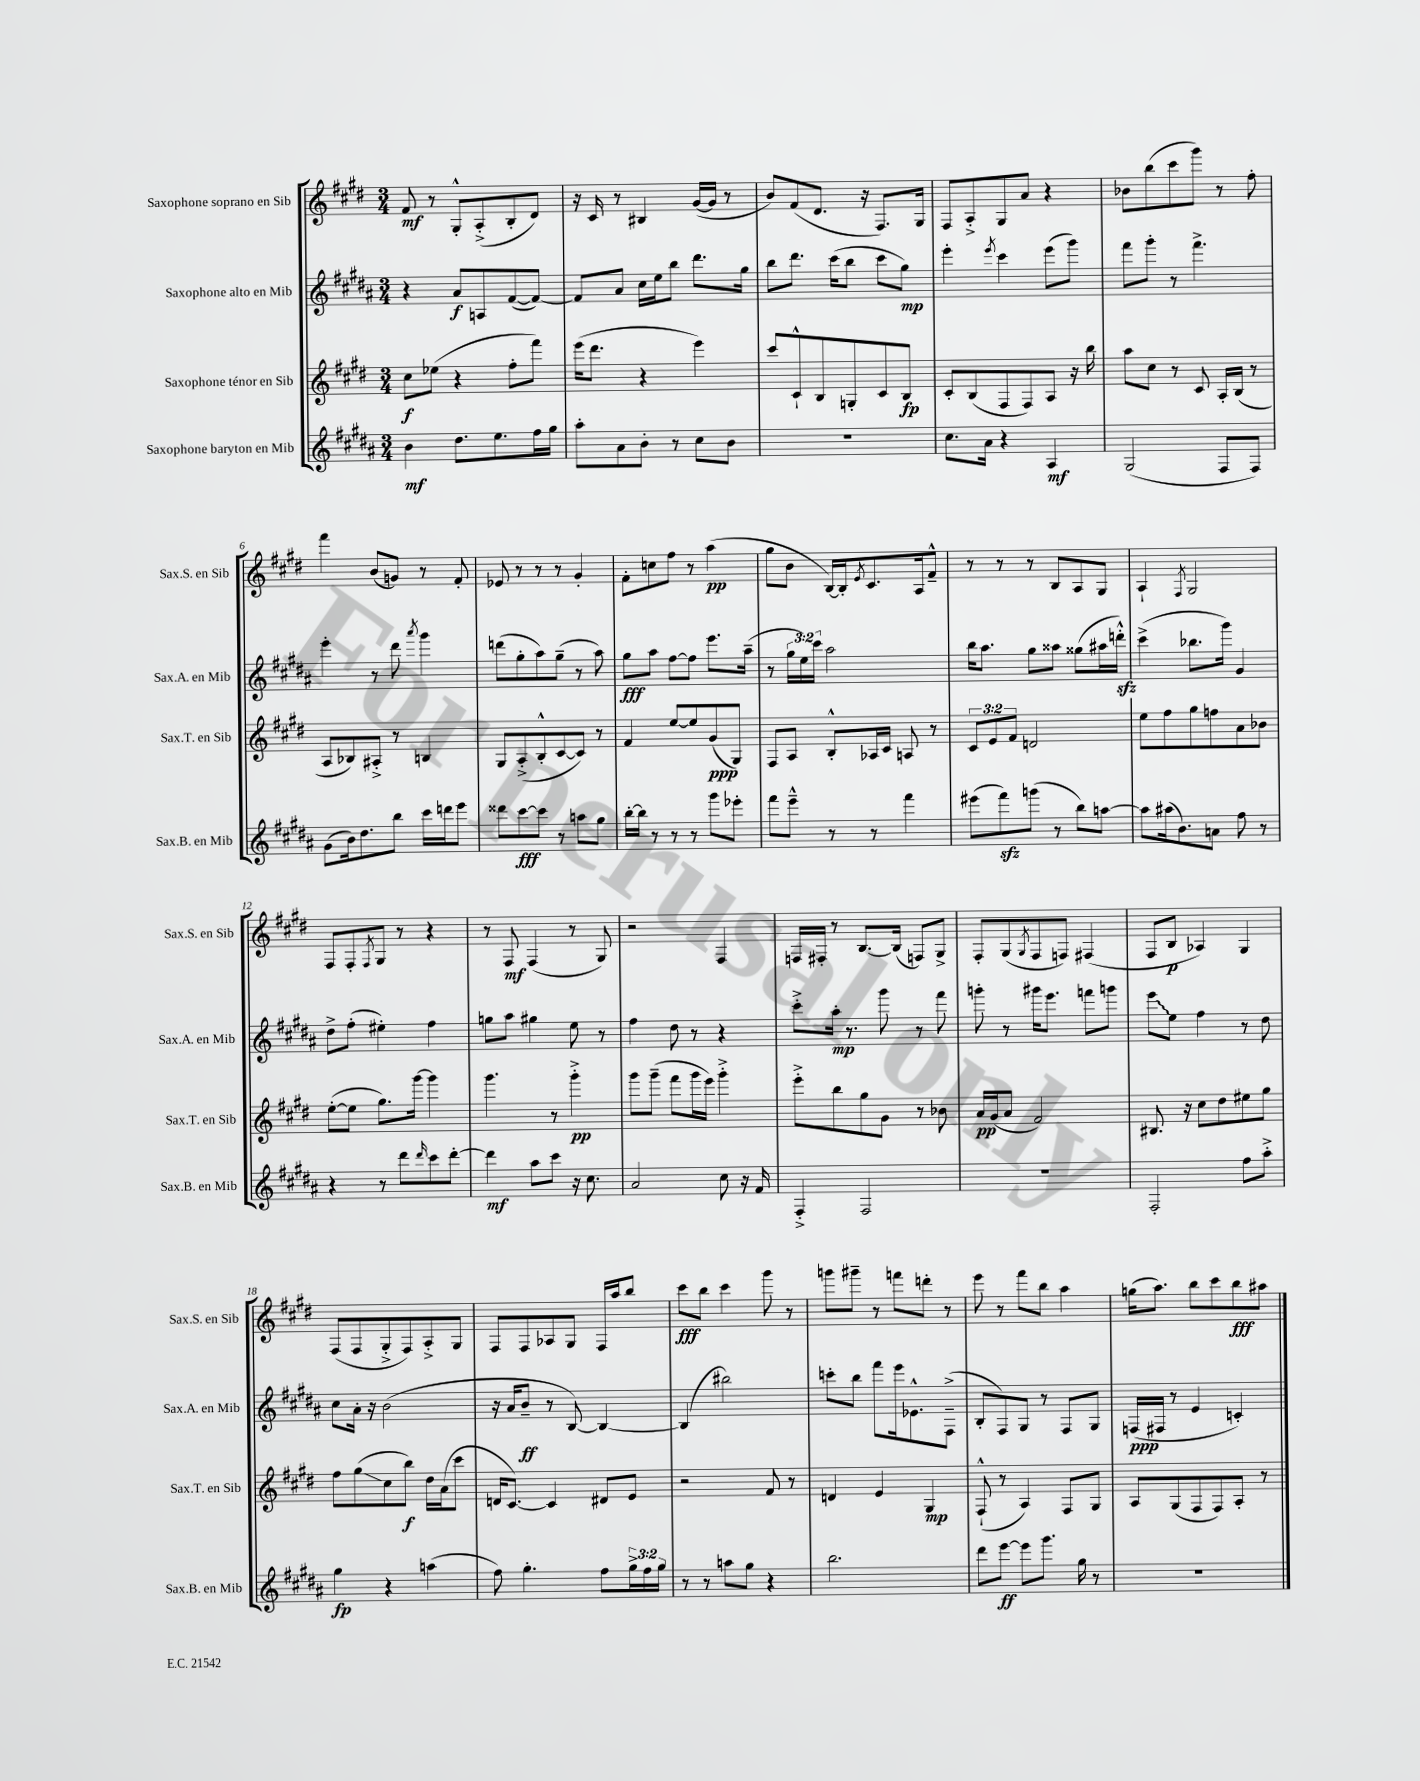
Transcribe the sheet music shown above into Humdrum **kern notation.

**kern	**kern	**kern	**kern
*staff4	*staff3	*staff2	*staff1
*clefG2	*clefG2	*clefG2	*clefG2
*k[f#c#g#d#a#]	*k[f#c#g#d#]	*k[f#c#g#d#a#]	*k[f#c#g#d#]
*M3/4	*M3/4	*M3/4	*M3/4
4b\	8cc#\L	4r	8f#/
.	(8ee-\J	.	8r
8.dd#\L	4r	8a#/L	8G#'^^/L
.	.	8A/	(8A'^/
8.ee\	.	.	.
.	8ff#'\L	([8f#/	8B'/
16ff#\L	8fff#\J)	8f#/_J)	8d#/J)
16gg#\JJ	.	.	.
=	=	=	=
8aa#'\L	(16eee\LK	8f#/]L	16r
.	8.ddd#\J	.	16c#/
8a#\	.	8a#/J	8r
8b'\J	4r	16cc#\LL	4B#/
.	.	16ee\J	.
8r	.	8bb\J	.
8cc#\L	4eee\)	8.ddd#\L	([16g#/LL
.	.	.	16g#/]JJ
8b\J	.	.	8r
.	.	16gg#\Jk	.
=	=	=	=
2.r	8ccc#/L	8bb\L	8b/L)
.	8c#`^^/	8.ddd#\J	(8f#/
.	8B/	.	8.d#/J
.	.	(16ccc#\LK	.
.	8G'/	8bb\J	.
.	.	.	16r
.	8c#/	8ccc#\L	8.F#/L)
.	8B/J	8gg#\J)	.
.	.	.	16G#/Jk
=	=	=	=
8.cc#\L	8c#'/L	4eee'\	8F#/L
.	(8B/	.	8A'^/
16a#\Jk	.	.	.
.	.	8qeee/	.
4r	8F#/	4ccc#\	8G#/
.	8F#/)	.	8a/J
4A#/	8A/J	(8eee\L	4r
.	16r	8ggg#\J)	.
.	16bb\	.	.
=	=	=	=
(2G#/	8aa\L	8fff#\L	8b-\L
.	8cc#\J	8ggg#'\J	(8bb\
.	8r	8r	8ccc#\
.	8c#/	4.fff#^\	8ggg#\J)
8F#/L	16A'/LL	.	8r
.	(16B/JJ	.	.
8F#/J)	8r	.	8ff#'\
=	=	=	=
(8g#\L	8A/L	4eee'\	4fff#\
16b\k)	8B-/)	.	.
8.dd#\	.	.	.
.	8A#'^/J	8r	(8b/L
8bb\J	8r	8ddd#\	8g/J)
.	.	8qaaa#/	.
16ccc#\LL	4B/	4ggg#\	8r
16ddd\J	.	.	.
8eee\J	.	.	8f#'/
=	=	=	=
8ddd##\L	8G#/L	(8ddd\L	8e-/
[8ccc#\	(8A'^/	8gg#'\	8r
8ccc#\]J	8B'^^/	8aa#\)	8r
8r	[8c#/	(8gg#~\J	8r
8aa\L	8c#/]J)	8r	4g#'/
8gg#\J	8r	8aa#\)	.
=	=	=	=
[16bb'\LL	4f#/	8gg#\L	8f#'\L
16bb\]JJ	.	.	.
8r	.	8aa#\J	8cc\
8r	[8ee/L	[8ff#\L	8ff#\J
8r	8ee/]	8ff#\]J	8r
8ggg#\L	(8g#/	8.eee\L	(4aa\
8eee-'\J	8G#/J)	.	.
.	.	(16aa#~\Jk	.
=	=	=	=
8fff#\L	8F#/L	8r	8gg#\L
8eee~^^\J	8A/J	24gg#\LL	8b\J
.	.	24ee\)	.
.	.	24ccc#\JJ	.
8r	8B'^^/L	2aa#\	[16B/LL)
.	.	.	16B'/]J
.	.	.	8qe/
8r	16A-/L	.	8.c#/
.	16c#/JJ	.	.
4fff#\	8A/	.	.
.	.	.	16A/k
.	8r	.	8f#~^^/J
=	=	=	=
(8eee#\L	12c#/L	16bb\LK	8r
.	.	8.aa#\J	.
.	12e/	.	.
8fff#\)	.	.	8r
.	12f#/J	.	.
(8ggg\J	2d/	8gg#\L	8r
8r	.	8aa##\J	8B/L
8bb\L)	.	(8gg##\L	8A/
[8aa\J	.	16aa#\L	8G#/J
.	.	16ddd'^^\JJ)	.
=	=	=	=
8aa\]L	8ee\L	(4ccc#^\	4A`/
(16aa#\k	8ff#\	.	.
8.b\)	.	.	.
.	.	.	8qF#/
.	8gg#\	8.bb-\L	2G#/
8a\J	8ff\	.	.
.	.	16ggg#\Jk)	.
8ff#\	8a\	4g#/	.
8r	8b-\J	.	.
=	=	=	=
4r	([8ee'\L	8dd#^\L	8F#/L
.	8ee\]J	(8ff#'\J	8F#'/
.	.	.	8qF#/
8r	8.gg#\L)	4ee#'\)	8G#/J
8ddd#\L	.	.	8r
.	[16ggg#\Jk	.	.
16qqddd#/	.	.	.
8ccc#\	4ggg#\]	4ff#\	4r
[8ddd#'\J	.	.	.
=	=	=	=
4ddd#\]	4.ggg#\	8gg\L	8r
.	.	8aa#\J	8F#/
8aa#\L	.	4gg#\	(4F#/
8ccc#\J	8r	.	.
16r	4ggg#'^\	8ee\	8r
8.cc#\	.	.	.
.	.	8r	8G#/)
=	=	=	=
2a#/	8ggg#\L	4ff#\	2r
.	(8ggg#~\J	.	.
.	8fff#\L	8dd#\	.
.	16ggg#\L	8r	.
.	16eee\JJ)	.	.
8cc#\	4ggg#'^\	4r	4F#/
16r	.	.	.
16f#/	.	.	.
=	=	=	=
4F#'^/	8eee'^\L	8ccc#'^\L	16F/LL
.	.	.	16F#'/JJ
.	8bb\	16aa#'\Jk	8r
.	.	8.r	.
2F#/	8gg#\	.	[8.B/L
.	8g#\J	8ggg#\	.
.	.	.	(16B/]Jk
.	8r	8r	8F/L)
.	8b-\	8fff#\	8G#^/J
=	=	=	=
2.r	16a/LL	8ggg'\	8F#'/L
.	(16g#/J	.	.
.	8a/J	8r	(8G#/
.	.	.	8qG#/
.	2f#/)	16ggg#\LK	8F#/
.	.	8.eee\J	.
.	.	.	8F/J)
.	.	8fff\L	(4F#/
.	.	8ggg\J	.
=	=	=	=
2F#'/	8.B#/	8eee\L	8F#/L
.	.	8ee\J	8B/J
.	16r	.	.
.	8cc#\L	4ff#\	4A-/)
.	8dd#\	.	.
8ff#\L	8ee#\	8r	4G#/
8aa#'^\J	8gg#\J	8dd#\	.
=	=	=	=
4gg#\	8ff#\L	8cc#\L	(8F#/L
.	(8gg#\	16a#'\Jk	8F#/
.	.	16r	.
4r	8cc#\	(2b\	8G#'^/
.	8bb\J)	.	8F#/)
(4aa\	16dd#\LL	.	8A'^/
.	(16a\J	.	.
.	8ccc#\J	.	8G#/J
=	=	=	=
8ff#\)	16d/LK	16r	8F#/L
.	[8.c#/J)	16a#/LK	.
4.gg#'\	.	8b~/J	8F#/
.	4c#/]	8r	8A-/
.	.	[8B/)	8G#/J
8ff#\L	8d#/L	4B/_	16F#/LL
.	.	.	16aa/J
24gg#^\L	8e/J	.	8bb/J
24ff#\	.	.	.
24gg#\JJ	.	.	.
=	=	=	=
8r	2r	(4B/]	8ccc#\L
8r	.	.	8bb\J
8aa\L	.	2bb#\)	4ccc#\
8gg#\J	.	.	.
4r	8f#/	.	8ggg#\
.	8r	.	8r
=	=	=	=
2.bb\	4d/	8ccc'\L	8ggg\L
.	.	8bb\J	8ggg#~\J
.	4e/	8fff#\L	8r
.	.	16eee\k	8fff\L
.	.	8.e-^^\	.
.	4G#/	.	8ddd'\J
.	.	(8F#~^\J	8r
=	=	=	=
8ddd#\L	(8F#`^^/	8B'/L	8eee\
[8eee\J	8r	8F#/)	8r
8eee\]L	4A/)	8G#/J	8fff#\L
8.ggg#\J	.	8r	8bb\J
.	8F#/L	8F#/L	4aa\
16gg#\	.	.	.
8r	8G#/J	8G#/J	.
=	=	=	=
2.r	8A/L	(16F/LL	(16gg\LK
.	.	16F#/JJ	8.aa\J)
.	(8G#/	8r	.
.	8F#/	4e/	8bb\L
.	8F#/)	.	8ccc#\
.	8A'/J	4c'/)	8bb\
.	8r	.	8aa#\J
==	==	==	==
*-	*-	*-	*-
